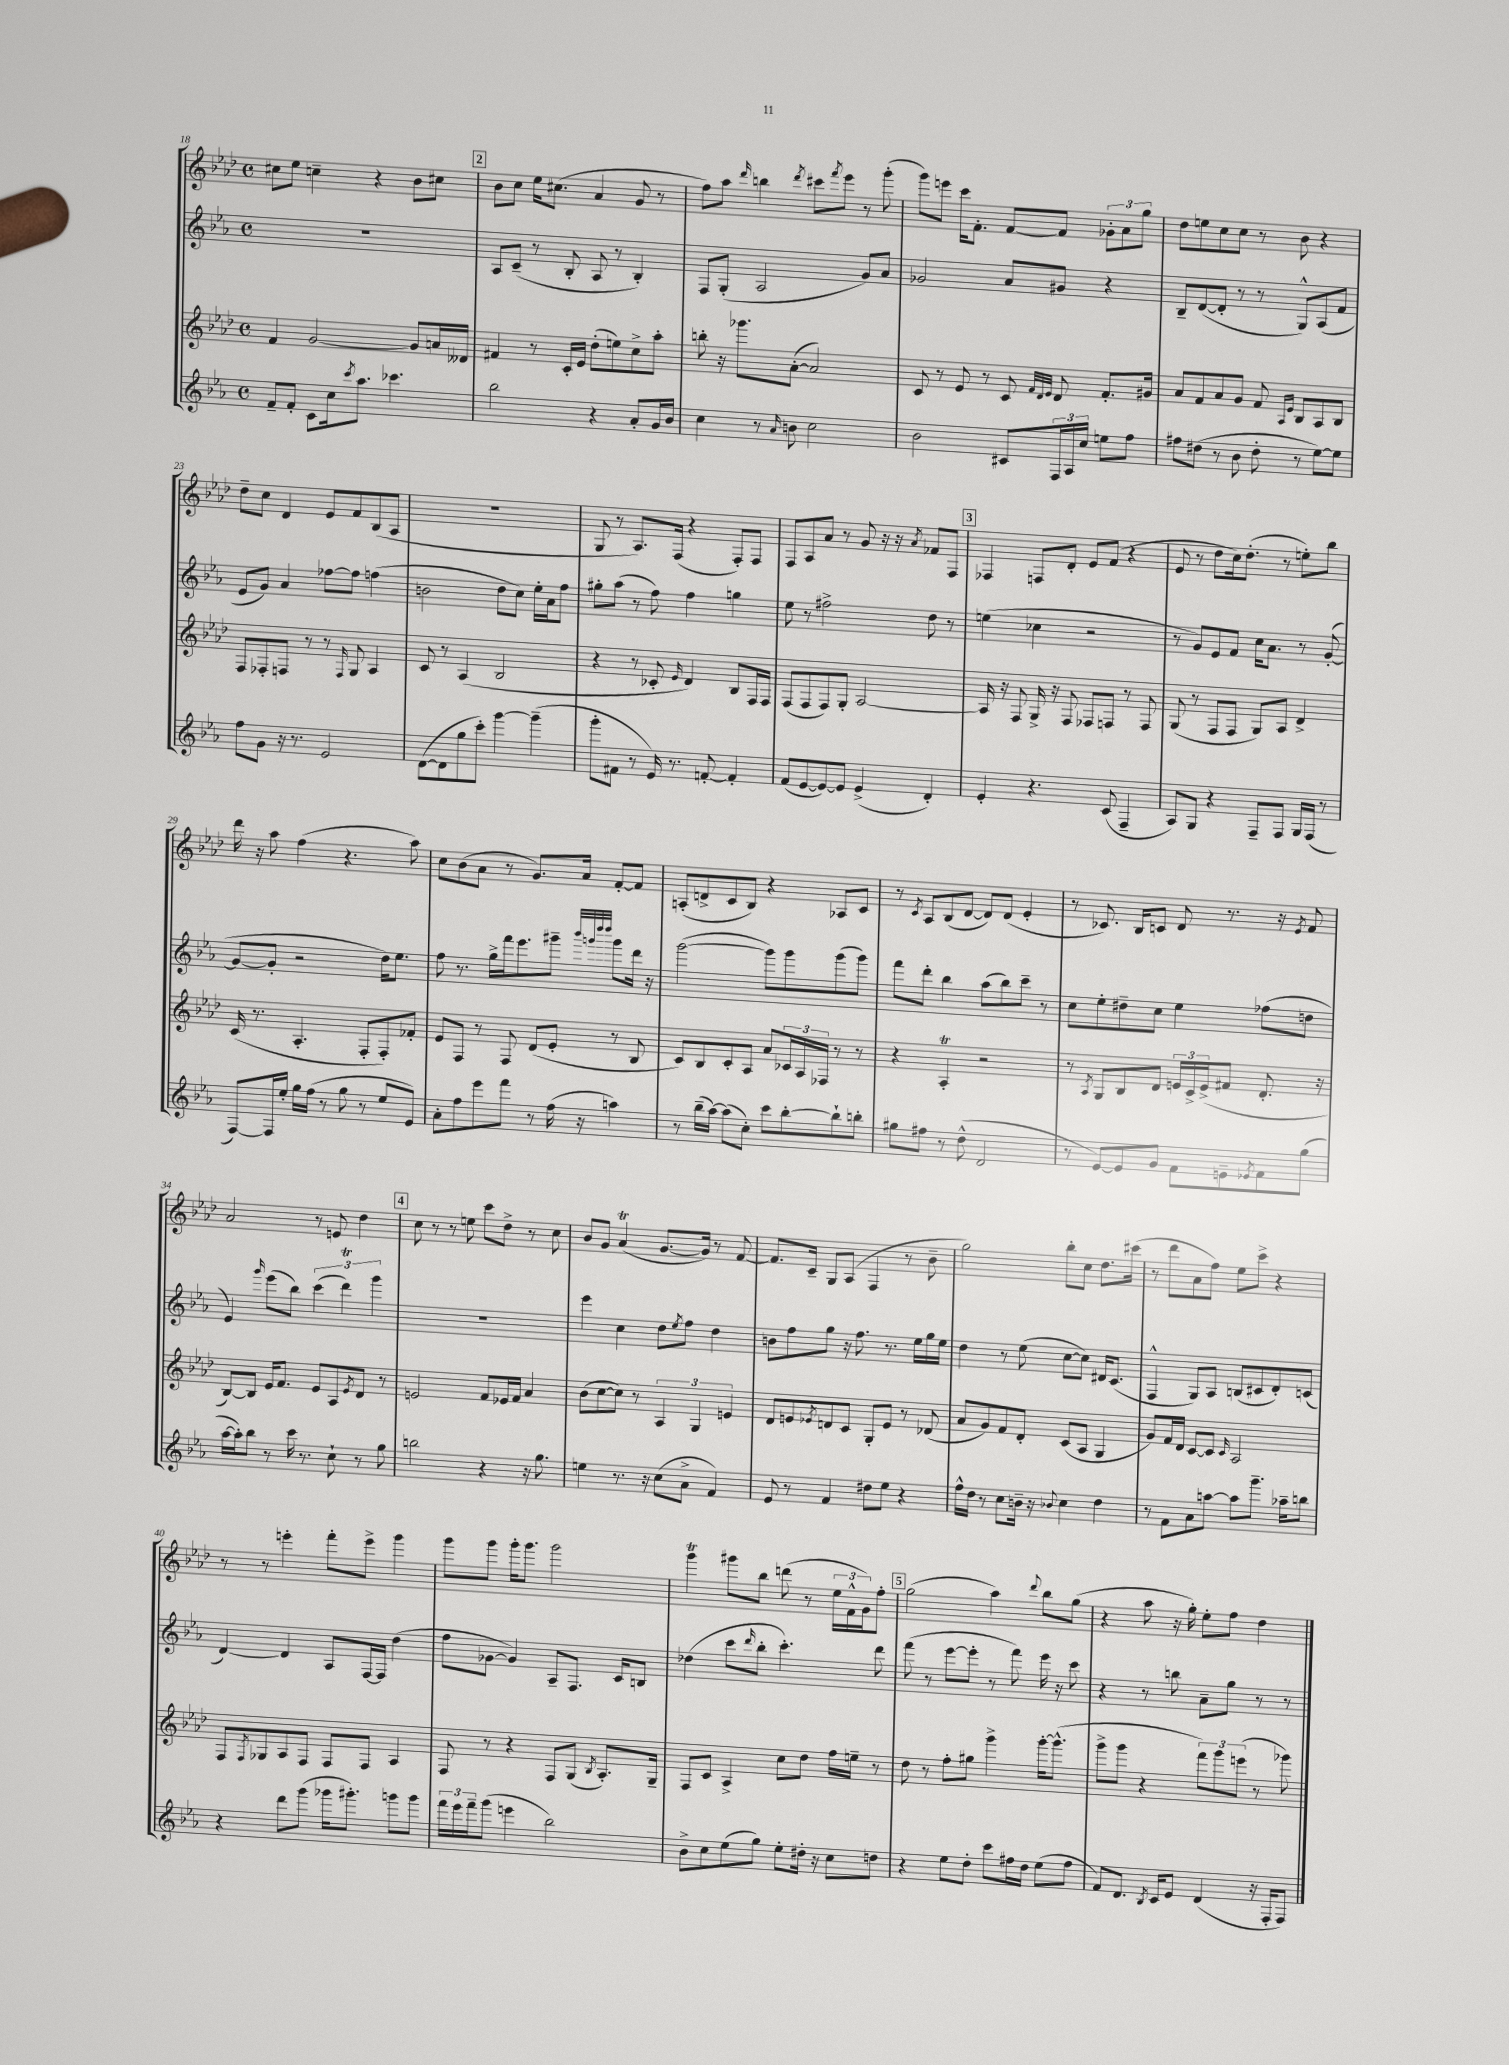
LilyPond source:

<<
\new StaffGroup <<
\new Staff = "s0" {
    \clef treble \key aes \major \defaultTimeSignature \time 4/4
    cis''8 ees''8 c''4-- r4 bes'8 cis''8 |
    \mark \markup { \box "2" } bes'8 c''8 ees''16 cis''8.( aes'4 g'8 r8 |
    f''8) aes''8 \grace { des'''16 } b''4 \acciaccatura { des'''8 } cis'''8 \acciaccatura { f'''8 } ees'''8 r8 g'''8-.( |
    g'''8) e'''8 c'''16 f'8.-. f'8~ f'8 \tuplet 3/2 { ges'8-. aes'8 g''8 } |
    des''8 e''8 c''8 c''8 r8 bes'8 r4 |
    des''8-- c''8 des'4 ees'8 f'8 bes8( aes8 |
    R1 |
    g8 r8 aes8.) f16( r4 f8-.) f8 |
    f8 aes8 aes'8 r8 g'8 r16 r16 \acciaccatura { aes'8 } fes'8 f8 |
    \mark \markup { \box "3" } fes4 f8 des'8-. ees'8 f'8( r4 |
    ees'8 r8 des''8 c''16) des''8.-.( r8 e''8-.) bes''8 |
    des'''16 r16 aes''8 f''4( r4. aes''8) |
    c''8 bes'8( aes'8 r8 g'8.) aes'16 f'8~-. f'8 |
    a8-.( d'8-> c'8 bes8) r4 aes8 c'8 |
    r8 \acciaccatura { c'8 } aes8 bes8( des'8~ des'8) des'8( ees'4-. |
    r8 ces'8.) bes16 c'8 des'8 r8. r16 \acciaccatura { ees'8 } f'8 |
    aes'2 r8 e'8 des''4 |
    \mark \markup { \box "4" } c''8 r8 r8 e''8 c'''8 des''8-> r8 c''8 |
    bes'8 g'8 aes'4\trill( g'8.~ g'16) r8 f'8~ |
    f'8. c'16-- g8 aes8( f4 r8 bes'8-- |
    g''2) bes''8-. c''8 des''8. cis'''16( |
    r8 des'''8 aes'8 f''8) ees''8 c'''8-> r4 |
    r8 r8 e'''4-. f'''8-. e'''8-> g'''4 |
    g'''8 g'''8 g'''16-. g'''8. g'''2 |
    g'''4\trill gis'''8 bes''8 d'''8( r8 \tuplet 3/2 { ees''16 f'16-^ g'16) } f''8-. |
    \mark \markup { \box "5" } g''2( aes''4) \appoggiatura { des'''8 } bes''8 g''8( |
    r4 aes''8 r16 g''16-.) ees''8-. f''8 des''4 \bar "|." |
}
\new Staff = "s1" {
    \clef treble \key ees \major \defaultTimeSignature \time 4/4
    R1 |
    \mark \markup { \box "2" } aes8 c'8--( r8 bes8-. aes8 r8 bes4-.) |
    f8 g8-.( aes2 g'8) aes'8 |
    ges'2 aes'8 gis'8 r4 |
    bes8-- d'8~( d'8-. r8 r8 g8-^) aes8( f'8 |
    ees'8 g'8) aes'4 fes''8~ fes''8 f''4( |
    b'2 d''8 c''8) ees''16-. aes'16 f''8 |
    gis''8-. aes''8( r8 f''8) f''4 g''4 |
    ees''8 r8 fis''2-> d''8 r8 |
    \mark \markup { \box "3" } e''4( ces''4 r2 |
    r8 g'8) ees'8 f'8 c''16 aes'8. r8 g'8~-.( |
    g'8~ g'8-. r2 d''16) ees''8. |
    f''8 r8. g''16-> f'''16 ees'''8. gis'''8-- \grace { bes'''32 g'''32 d''''32 d''''32 } g'''8 d'''16 r16 |
    g'''2~( g'''8) g'''8 g'''8( g'''8) |
    f'''8 d'''8-. bes''4 aes''8( bes''8) c'''8-- r8 |
    c''8 ees''8-. dis''8-- c''8 ees''4 fes''8( d''8 |
    ees'4) \grace { g'''16 } ees'''8( bes''8) \tuplet 3/2 { c'''4( d'''4\trill) g'''4 } |
    \mark \markup { \box "4" } R1 |
    ees'''4 c''4 d''8 \acciaccatura { ees''8 } f''8 d''4 |
    b'8 f''8 g''8 r16 f''8. r8. ees''16 g''16 ees''16 |
    d''4 r8 ees''8( c''8~ c''8) dis'16 c'8.( |
    f4-^ g8) aes8 b8( cis'8 d'8-.) c'8( |
    d'4~) d'4 aes8 f16~ f16 d''4( |
    f''8 ges'8~ ges'4) aes8-- f8. c'16 b8 |
    des''4( c'''8 \grace { d'''16 } bes''8-. c'''4.-.) d'''8 |
    \mark \markup { \box "5" } f'''8( r8 ees'''8~ ees'''8-. r8 f'''8) ees'''16 r16 c'''8 |
    r4 r8 b''8 aes'8-- g''8 r8 r8 \bar "|." |
}
\new Staff = "s2" {
    \clef treble \key aes \major \defaultTimeSignature \time 4/4
    f'4 g'2~ g'8 a'16 deses'16 |
    \mark \markup { \box "2" } fis'4 r8 c'16-. ees'16 des''8-.( e''8) c''8-> aes''8-. |
    b''8-. r16 ges'''8. aes'8~-.( aes'2) |
    c'8 r8 ees'8 r8 c'8 \grace { f'32 des'32 ees'32 } des'8 f'8.-. gis'16 |
    aes'8 f'8 aes'8 g'8 f'8 \grace { aes16 ees'16 } bes8 aes8 bes8 |
    f8 fes8-. f8 r8 r8 \grace { f16 } g8 aes4 |
    c'8 r8 aes4( bes2 |
    r4 r8 ces'8-. \grace { ees'16 } des'4) bes8 f16 f16 |
    f8( f8 f8) g8-. aes2~ |
    \mark \markup { \box "3" } aes16 r16 f8 g16-> r16 f8 fes8 f8 r8 f8 |
    g8( r8 f8 f8 g8) aes8 des'4-> |
    c'16( r8. aes4.-. f8-. f8-.) fes'8-. |
    ees'8 f8 r8 f8 des'8( ees'8-. r8 bes8 |
    c'8) bes8 c'8-. aes8 aes'8 \tuplet 3/2 { ces'16 aes16 fes16 } r8 r8 |
    r4 aes4-.\trill r2 |
    r8 \acciaccatura { aes8 } g8 bes8 des'8 \tuplet 3/2 { e'16 c'16-> e'16->( } fis'8 des'8.-. r16 |
    bes8~) bes8 ees'16 f'8. ees'8 aes8 \acciaccatura { ees'8 } des'8 r8 |
    \mark \markup { \box "4" } e'2 f'8 ees'16 f'16 aes'4 |
    bes'8( c''8~ c''8) r8 \tuplet 3/2 { aes4 g4 e'4 } |
    des'8 e'8 \acciaccatura { ees'8 } d'8 c'8 g8-. ees'8 r8 des'8( |
    aes'8 g'8) f'8 des'8-. c'8( aes8 g4 |
    g'8) f'16 des'16 c'8~ c'8 \grace { c'16 } aes2 |
    f8 \acciaccatura { f8 } ges8 aes8 f8 f8 f8 aes4 |
    f8 r8 r4 f8 g8( \acciaccatura { bes8 } aes8.-.) g16-- |
    f8 c'8 aes4-> c''8 des''8 f''16 e''16-- r8 |
    \mark \markup { \box "5" } des''8 r8 f''8-. gis''8 g'''4-> g'''16~-. g'''8.-^( |
    g'''8-> g'''8 r4 \tuplet 3/2 { f'''8) g'''8 e'''8( } r8 ges'''8) \bar "|." |
}
\new Staff = "s3" {
    \clef treble \key ees \major \defaultTimeSignature \time 4/4
    f'8-- f'8-. c'8 c''16 \acciaccatura { c'''8 } aes''8. ces'''4. |
    \mark \markup { \box "2" } bes''2 r4 aes'8-. g'16 bes'16 |
    c''4 r8 \grace { aes'16 } b'8 c''2 |
    bes'2 cis'8 \tuplet 3/2 { f16 aes16 c''16 } e''8 f''8 |
    fis''8 dis''8( r8 bes'8 dis''8-. r8 ees''8~) ees''8 |
    f''8 g'8 r16 r8. ees'2 |
    d'8~( d'8 g''8 c'''8-.) g'''4~ g'''4--( |
    g'''8-. fis'8 r8 ees'16) r8. f'8~-. f'4-. |
    f'8( ees'8~ ees'8~) ees'8 ees'4->( d'4-.) |
    \mark \markup { \box "3" } ees'4-. r4. c'8( f4-- |
    aes8) g8 r4 f8-- f8 g16 f16( r8 |
    f8~) f16 ees''16-. g''16 f''16( r8 g''8 r8 ees''8 ees'8) |
    aes'8-. f''8 ees'''8 f'''8 r8 f''16( r16 a''4) |
    r8 bes''16--( aes''16~) aes''8( c''8-.) c'''8 bes''8~-. bes''8-! b''8-. |
    gis''8 fis''8 r8 d''8-^( d'2 |
    r8 ees'8~) ees'8 g'8 f'8 e'8-- \acciaccatura { ees'8 } f'8 g''8( |
    aes''16~ aes''16-.) bes''8 r8 c'''16 r8. c''8-! r8 g''8 |
    \mark \markup { \box "4" } b''2 r4 r16 g''8. |
    e''4 r8. r16 c''8( aes'8-> f'4) |
    ees'8 r8 f'4 dis''8 ees''8 r4 |
    f''16-^ d''16 r8 c''8 b'16-- r16 \appoggiatura { bes'8 } c''4 d''4 |
    r8 f'8 aes'8 a''8~ a''8 g'''8.-- aes''16-- b''8 |
    r4 d'''8 g'''8( ges'''16 gis'''8.-.) g'''8 g'''8 |
    \tuplet 3/2 { f'''16 ees'''16 f'''16-- } g'''8( e'''4 bes''2) |
    bes'8-> c''8 ees''8( g''8) ees''8-. dis''16-. r16 c''8 d''8 |
    \mark \markup { \box "5" } r4 ees''8 d''8-. c'''8 fis''16 d''16 ees''8( fis''8 |
    f'8) d'8. \acciaccatura { bes8 } c'16 ees'8 d'4( r16 f16-. f8) \bar "|." |
}
>>
>>
\layout { \context { \Score currentBarNumber = #18 } }
